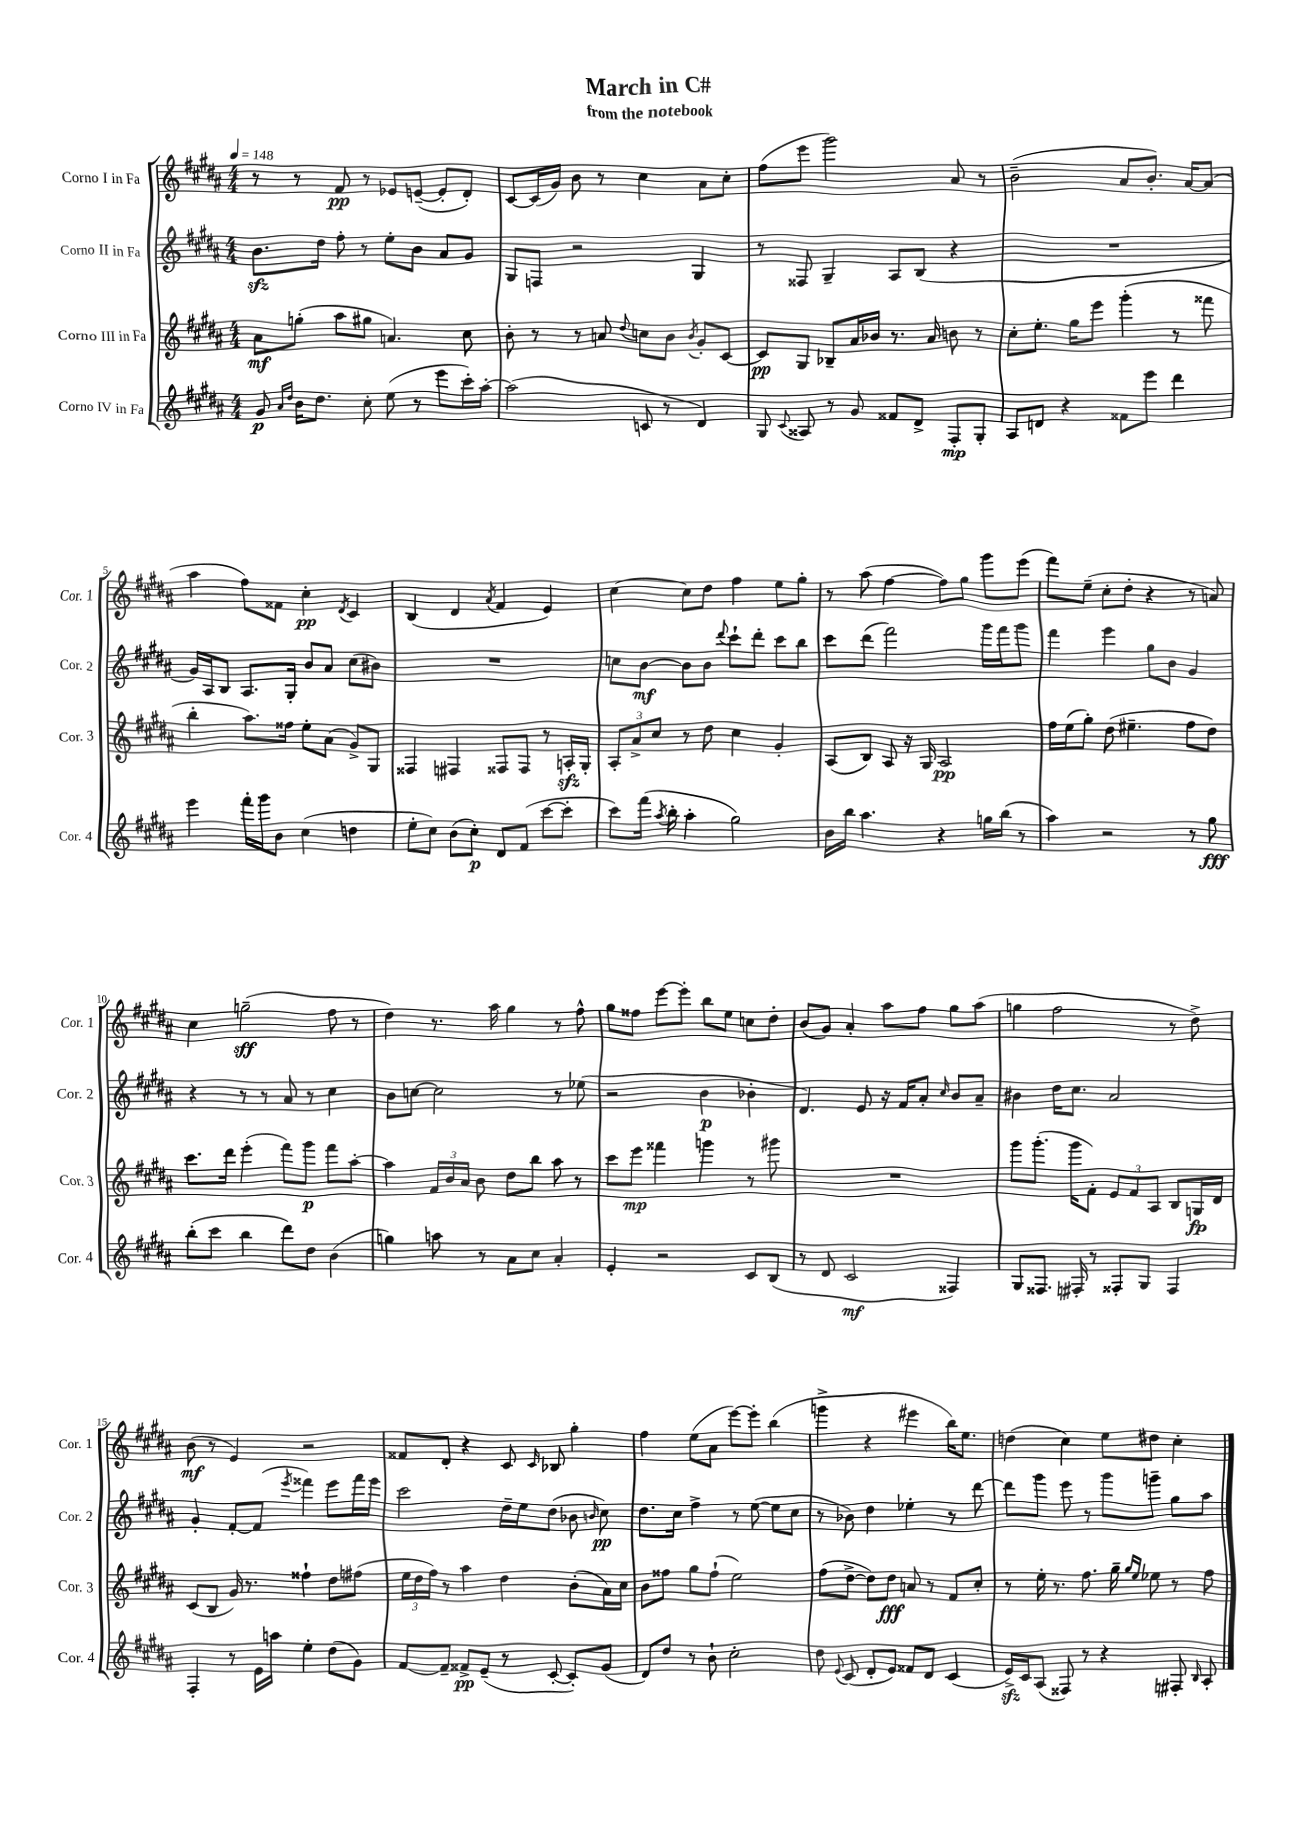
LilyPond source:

\header { title = "March in C#" subtitle = "from the notebook" }
<<
\new StaffGroup <<
\new Staff = "s0" \with { instrumentName = "Corno I in Fa" shortInstrumentName = "Cor. 1" } {
    \clef treble \key b \major \numericTimeSignature \time 4/4 \tempo 4 = 148
    \autoBeamOff r8 r8 fis'8\pp r8 ees'8[ e'8]~--( e'8[-. dis'8]-.) |
    cis'8[~ cis'16( gis'16]) b'8 r8 cis''4 ais'8[ cis''8]-. |
    fis''8[( e'''8] gis'''2) ais'8 r8 |
    b'2--( ais'8[ b'8.]-.) ais'16[~ ais'8]( |
    ais''4 fis''8[) fisis'8] cis''4-.\pp \acciaccatura { dis'8 } cis'4 |
    b4( dis'4 \acciaccatura { ais'8 } fis'4 e'4) |
    cis''4~ cis''8[ dis''8] fis''4 e''8[ gis''8]-. |
    r8 ais''8( fis''4~ fis''8[) gis''8] gis'''8[ e'''8]( |
    fis'''8[) e''8]--( cis''8[-. dis''8]-. r4 r8 a'8) |
    cis''4 g''2--\sff( fis''8 r8 |
    dis''4) r8. ais''16 gis''4 r8 fis''8-^ |
    gis''8[ fisis''8] e'''8[~ e'''8]-. b''8[ e''8] c''8[ dis''8]-. |
    b'8[( gis'8]) ais'4-. ais''8[ fis''8] gis''8[ ais''8]( |
    g''4 fis''2 r8 dis''8->) |
    b'8\mf( r8 e'4) r2 |
    fisis'8[ dis'8]-. r4 cis'8 \grace { cis'16 } bes8 gis''4-. |
    fis''4 e''8[( ais'8] e'''8[~) e'''8]-. b''4( |
    g'''4-> r4 eis'''4 b''16[) e''8.] |
    d''4( cis''4) e''8[ dis''8] cis''4-. \bar "|." |
}
\new Staff = "s1" \with { instrumentName = "Corno II in Fa" shortInstrumentName = "Cor. 2" } {
    \clef treble \key b \major \numericTimeSignature \time 4/4
    \autoBeamOff b'8.[\sfz dis''16] fis''8-. r8 e''8[-. b'8] ais'8[ gis'8] |
    gis8[ f8] r2 gis4 |
    r8 fisis8 gis4-- ais8[ b8]( r4 |
    R1 |
    gis'16[) ais16 b8] ais8.[ gis16]-. b'8[ ais'8] cis''8[( bis'8]) |
    R1 |
    c''8[ b'8]~\mf b'8[ b'8] \appoggiatura { dis'''8 } cis'''8[-! dis'''8]-. cis'''8[ b''8] |
    cis'''8[ dis'''8]( fis'''2) gis'''16[ fis'''16 gis'''8] |
    fis'''4 e'''4 gis''8[ b'8] gis'4 |
    r4 r8 r8 ais'8 r8 cis''4 |
    b'8[ c''8]~ c''2 r8 ees''8( |
    r2 b'4\p bes'4-. |
    dis'4.) e'8 r16 fis'16[ ais'8]-. \grace { cis''16 } b'8[ ais'8]-- |
    bis'4 dis''16[ cis''8.] ais'2 |
    gis'4-. fis'8[~-. fis'8]( \acciaccatura { e'''8 } fisis'''4) e'''8[ fisis'''16 e'''16] |
    cis'''2 dis''16[-- e''16 dis''8]( bes'8 \grace { b'16 } cis''8\pp) |
    dis''8.[ cis''16] fis''4-> r8 e''8~( e''8[ cis''8] |
    r8 bes'8) dis''4 ees''4-. r8 dis'''8~ |
    dis'''8[ gis'''8] e'''8 r8 gis'''8[ g'''8]-- gis''8[ ais''8] \bar "|." |
}
\new Staff = "s2" \with { instrumentName = "Corno III in Fa" shortInstrumentName = "Cor. 3" } {
    \clef treble \key b \major \numericTimeSignature \time 4/4
    \autoBeamOff ais'8[\mf g''8]-.( ais''8[ gis''8] a'4.) cis''8 |
    b'8-. r8 r8 a'8 \appoggiatura { dis''8 } c''8[ b'8] \acciaccatura { b'8 } gis'8[-. cis'8]~ |
    cis'8[\pp gis8] bes8[-- ais'16 bes'16] r8. ais'16 b'8 r8 |
    cis''8[-. e''8.]-. gis''16[ e'''8] gis'''4-.( r8 fisis'''8 |
    b''4-. ais''8.[) fisis''16] e''8[-. ais'8]( gis'8[->) gis8] |
    fisis4 fis4 fisis8[ fisis8] r8 a16[-.\sfz gis16]-. |
    \tuplet 3/2 { ais8[-. ais'8-> cis''8] } r8 dis''8 cis''4 gis'4-. |
    ais8[( b8]) ais8 r16 gis16 ais2\pp |
    fis''16[ e''16( gis''8]-.) dis''8( eis''4.-- fis''8[ dis''8]) |
    cis'''8.[ dis'''16] e'''4-.( fis'''8[) gis'''8]\p fis'''8[ ais''8]~-. |
    ais''4 \tuplet 3/2 { fis'16[ b'16 ais'16] } b'8 dis''8[ b''8] ais''8 r8 |
    cis'''8[ e'''8]\mp fisis'''4 g'''4 r8 gis'''8 |
    R1 |
    gis'''8[ gis'''8.]-.( gis'''16[ fis'8]-.) \tuplet 3/2 { e'8[ fis'8 ais8] } b8[ g16\fp dis'16] |
    cis'8[( b8] gis'16) r8. fisis''4-! dis''8[ fis''8]( |
    \tuplet 3/2 { e''16[ dis''16 fis''16]) } r8 ais''4 dis''4 b'8[-.( ais'16) cis''16] |
    b'8[ fisis''8] gis''8[ fisis''8]-!( e''2) |
    fis''8[( dis''8]~-> dis''8[) dis''8]\fff a'8 r8 fis'8[ cis''8]-. |
    r8 e''16-. r8. fis''8. gis''16-- \grace { gis''16[ e''16] } ees''8 r8 fis''8 \bar "|." |
}
\new Staff = "s3" \with { instrumentName = "Corno IV in Fa" shortInstrumentName = "Cor. 4" } {
    \clef treble \key b \major \numericTimeSignature \time 4/4
    \autoBeamOff gis'8\p \grace { ais'16[ dis''16] } b'16[ dis''8.] cis''8-. e''8( r8 e'''8[ cis'''16-.) ais''16]~-. |
    ais''2( c'8 r8 dis'4) |
    gis8 \appoggiatura { cis'8 } aisis8 r8 gis'8 fisis'8[ dis'8]-> fis8[-.\mp gis8]-. |
    ais8[ d'8] r4 fisis'8[ e'''8] dis'''4 |
    e'''4 fis'''16[-. gis'''16 b'8] cis''4( d''4 |
    e''8[-. cis''8]) b'8[( cis''8]-.\p) dis'8[ fis'8]( cis'''8[~ cis'''8]-. |
    cis'''8[) fis'''16]( \acciaccatura { ais''8 } b''16-. ais''4-. gis''2) |
    b'16[ b''16] ais''4. r4 g''16[ b''16]( r8 |
    ais''4) r2 r8 gis''8\fff |
    b''8[-.( cis'''8] b''4 dis'''8[) dis''8] b'4( |
    g''4) a''8 r8 ais'8[ cis''8] ais'4-. |
    e'4-. r2 cis'8[ b8]( |
    r8 dis'8 cis'2\mf fisis4) |
    gis8[ fisis8.] fis16-. r8 fisis8[-. gis8] fisis4 |
    fis4-. r8 e'16[ a''16] e''4-. dis''8[( gis'8]) |
    fis'8[~ fis'8]-- fisis'8[->\pp e'8]--( r8 cis'8~-. cis'8[-.) gis'8]( |
    dis'8[) dis''8] r8 b'8-! cis''2-. |
    dis''8 \appoggiatura { e'8 } cis'8( dis'8[-. e'8]) fisis'8[ dis'8] cis'4( |
    e'16[->\sfz) cis'16 ais8]( fisis8) r8 r4 fis8-. \grace { b16 } ais8-. \bar "|." |
}
>>
>>
